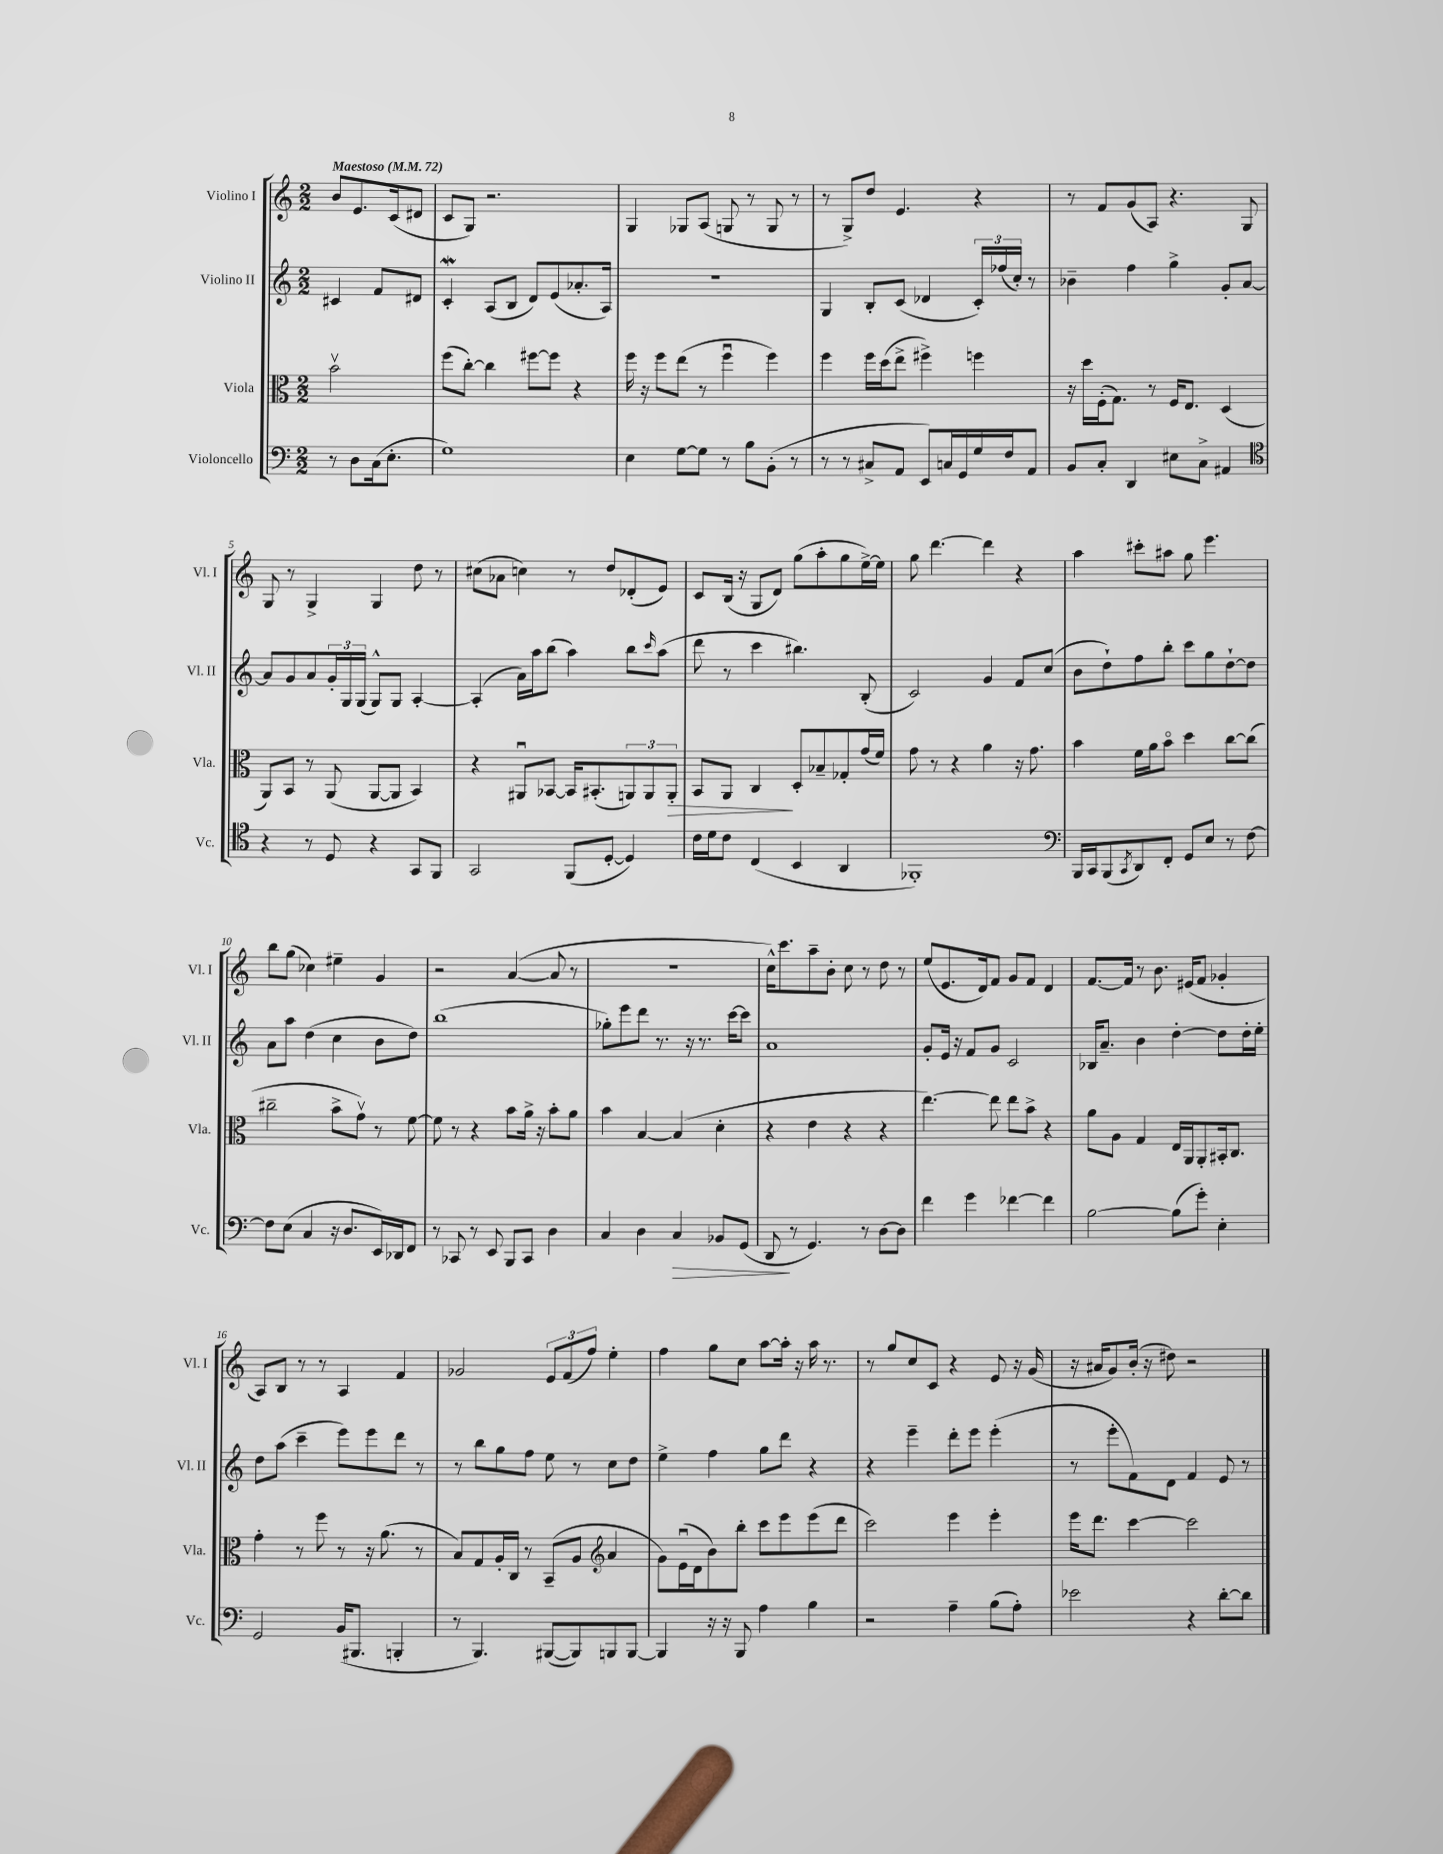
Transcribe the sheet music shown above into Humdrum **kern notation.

**kern	**kern	**kern	**kern
*staff4	*staff3	*staff2	*staff1
*clefF4	*clefC3	*clefG2	*clefG2
*k[]	*k[]	*k[]	*k[]
*M2/2	*M2/2	*M2/2	*M2/2
*MM72	*MM72	*MM72	*MM72
8r	2bv	4c#	8b
8D	.	.	8.e
(16C	.	8f	.
8.E'	.	.	(16c
.	.	8d#	8d#
=	=	=	=
1G)	(8ff	4c'	8c
.	[8cc')	.	8G)
.	4cc]	(8A	2.r
.	.	8B	.
.	[8ff#	8d)	.
.	8ff#]	(8e	.
.	4r	8.a-'	.
.	.	16A)	.
=	=	=	=
4E	16ff	1r	4G
.	16r	.	.
.	8ff	.	.
[8G	(8ee	.	8G-
8G]	8r	.	(8A
8r	4ffu	.	8G
8B	.	.	8r
(8BB'	4ff)	.	8G
8r	.	.	8r
=	=	=	=
8r	4ff	4G	8r
8r	.	.	8G^)
8C#^	16ff	8B'	8dd
.	(16dd	.	.
8AA	8ee^	(8c	4.e
8EE)	4ff#^)	4d-	.
16C	.	.	.
16GG	.	.	.
16G	4ff	24c')	4r
.	.	(24ff-	.
16F	.	.	.
.	.	24cc')	.
8AA	.	8r	.
=	=	=	=
8BB	16r	4b-~	8r
.	16dd	.	.
8C'	(16F'	.	8f
.	8.G)	.	.
4DD	.	4ff	(8g
.	8r	.	8A)
8E#	16F	4gg^	4.r
.	8.E	.	.
8C^	.	.	.
4AA#	(4D	8g'	.
.	.	[8a	8G
=	=	=	=
*clefC4	*	*	*
4r	8AA)	8a]	8G
.	8BB	8g	8r
8r	8r	8a	4G^
8D	(8AA	24g'	.
.	.	24G	.
.	.	(24G	.
4r	[8AA	8G^^)	4G
.	8AA]	8G	.
8GG	4BB)	[4A'	8dd
8FF	.	.	8r
=	=	=	=
2GG	4r	(4A']	(8cc#
.	.	.	8a-
.	8AA#u	16a)	4cc)
.	.	16aa	.
.	[8BB-	(8bb	.
(8FF	16BB-]	4aa)	8r
.	(8.BB#'	.	.
[8D'	.	.	8dd
4D])	12AA)	8bb	(8d-'
.	12AA	.	.
.	.	16qqccc	.
.	.	(8aa	8e)
.	12AA'	.	.
=	=	=	=
16c	8BB	8ddd	8c
16d	.	.	.
8c	8AA	8r	(16B
.	.	.	16r
(4C	4C	4ccc	8G
.	.	.	8d)
4BB	8D'	4.bb#)	(8gg
.	8B-~	.	8aa'
4AA	8G-'	.	8gg
.	(16g	(8B'	[16ee^)
.	16f)	.	16ee]
=	=	=	=
1FF-')	8g	2c)	8gg
.	8r	.	[4.ddd
.	4r	.	.
.	4a	4g	4ddd]
.	16r	8f	4r
.	8.g	.	.
.	.	(8cc	.
=	=	=	=
*clefF4	*	*	*
16BBB	4b	8b	4aa
16CC	.	.	.
(8BBB	.	8dd`)	.
8qCC	.	.	.
8DD)	16f	8ff	8ccc#'
.	16a	.	.
8FF'	8bo	8bb'	8aa#
8GG	4dd	8ccc	8gg
8E	.	8gg	4.eee
8r	[8cc	[8dd`	.
[8F	(8cc]	8dd]	.
=	=	=	=
8F]	2cc#~	8a	8bb
(8E	.	8aa	(8gg
4C	.	(4dd	4cc-)
16r	8b^	4cc	4ee#~
8.D	.	.	.
.	8gv)	.	.
16EE)	8r	8b	4g
16DD-	.	.	.
8FF	[8f	8dd)	.
=	=	=	=
8r	8f]	(1bb	2r
8CC-	8r	.	.
8r	4r	.	.
8EE	.	.	.
8BBB	8b	.	([4a
8CC-	16a^	.	.
.	16r	.	.
4D	8b'	.	8a]
.	8a	.	8r
=	=	=	=
4C	4b	8gg-')	1r
.	.	8eee	.
4D	[4B	8ddd	.
.	.	8.r	.
4C	(4B]	.	.
.	.	16r	.
.	.	8.r	.
8BB-	4d'	.	.
.	.	[16ccc	.
(8GG	.	8ccc]	.
=	=	=	=
8DD	4r	1a	16cc^^)
.	.	.	8.ccc
8r	.	.	.
4.GG)	4e	.	8aa~
.	.	.	8b'
.	4r	.	8cc
8r	.	.	8r
[8D	4r	.	8dd
8D]	.	.	8r
=	=	=	=
4f	[4.ee)	8g'	(8ee
.	.	16e	8.e
.	.	16r	.
4g	.	8f	.
.	.	.	16d)
.	8ee]	8g	8f
[4f-	8ee	2c	8g
.	8b^	.	8f
4f-]	4r	.	4d
=	=	=	=
[2B	8a	16B-	[8.f
.	.	8.a~	.
.	8A	.	.
.	.	.	16f]
.	4G	4b	8r
.	.	.	8.b
(8B]	16E	[4dd'	.
.	16AA	.	(16e#
8g')	8AA'	.	8f
4E'	16BB#'	8dd]	4g-'
.	8.C	.	.
.	.	16dd'	.
.	.	16ee'	.
=	=	=	=
2GG	4g'	8dd	8A)
.	.	(8aa	8B
.	8r	4ccc~	8r
.	8ff	.	8r
(16BB	8r	8eee)	4A
8.BBB#	.	.	.
.	16r	8eee	.
.	(8.a	.	.
4BBB'	.	8ddd	4f
.	8r	8r	.
=	=	=	=
8r	8B)	8r	2g-
4.BBB)	8G	8bb	.
.	16A'	8gg	.
.	16C	.	.
.	8r	8ff	.
([8BBB#	(8BB~	8ee	12e
.	.	.	(12f
8BBB#])	8A	8r	.
.	.	.	12ff)
*	*clefG2	*	*
8BBB	4a	8cc	4ee'
[8BBB	.	8dd	.
=	=	=	=
4BBB]	8g)	4ee^	4ff
.	(16eu	.	.
.	16d	.	.
16r	8b)	4ff	8gg
16r	.	.	.
8BBB	8bb'	.	8cc
4A	8ccc	8gg	[8aa
.	8eee	8ddd	16aa']
.	.	.	16r
4B	(8eee	4r	16aa
.	.	.	8.r
.	8ddd	.	.
=	=	=	=
2r	2ccc)	4r	8r
.	.	.	8gg
.	.	4eee~	8cc
.	.	.	8c
4A~	4eee	8ddd'	4r
.	.	8eee	.
(8B	4eee'	(4eee'	8e
8A')	.	.	16r
.	.	.	(16g
=	=	=	=
2e-	16eee	8r	16r
.	8.ddd	.	16a#
.	.	8eee'	8g)
.	[4ccc	8f)	(16b'
.	.	.	16r
.	.	8d	8dd#)
4r	2ccc]	4f	2r
[8d'	.	8e	.
8d]	.	8r	.
==	==	==	==
*-	*-	*-	*-
